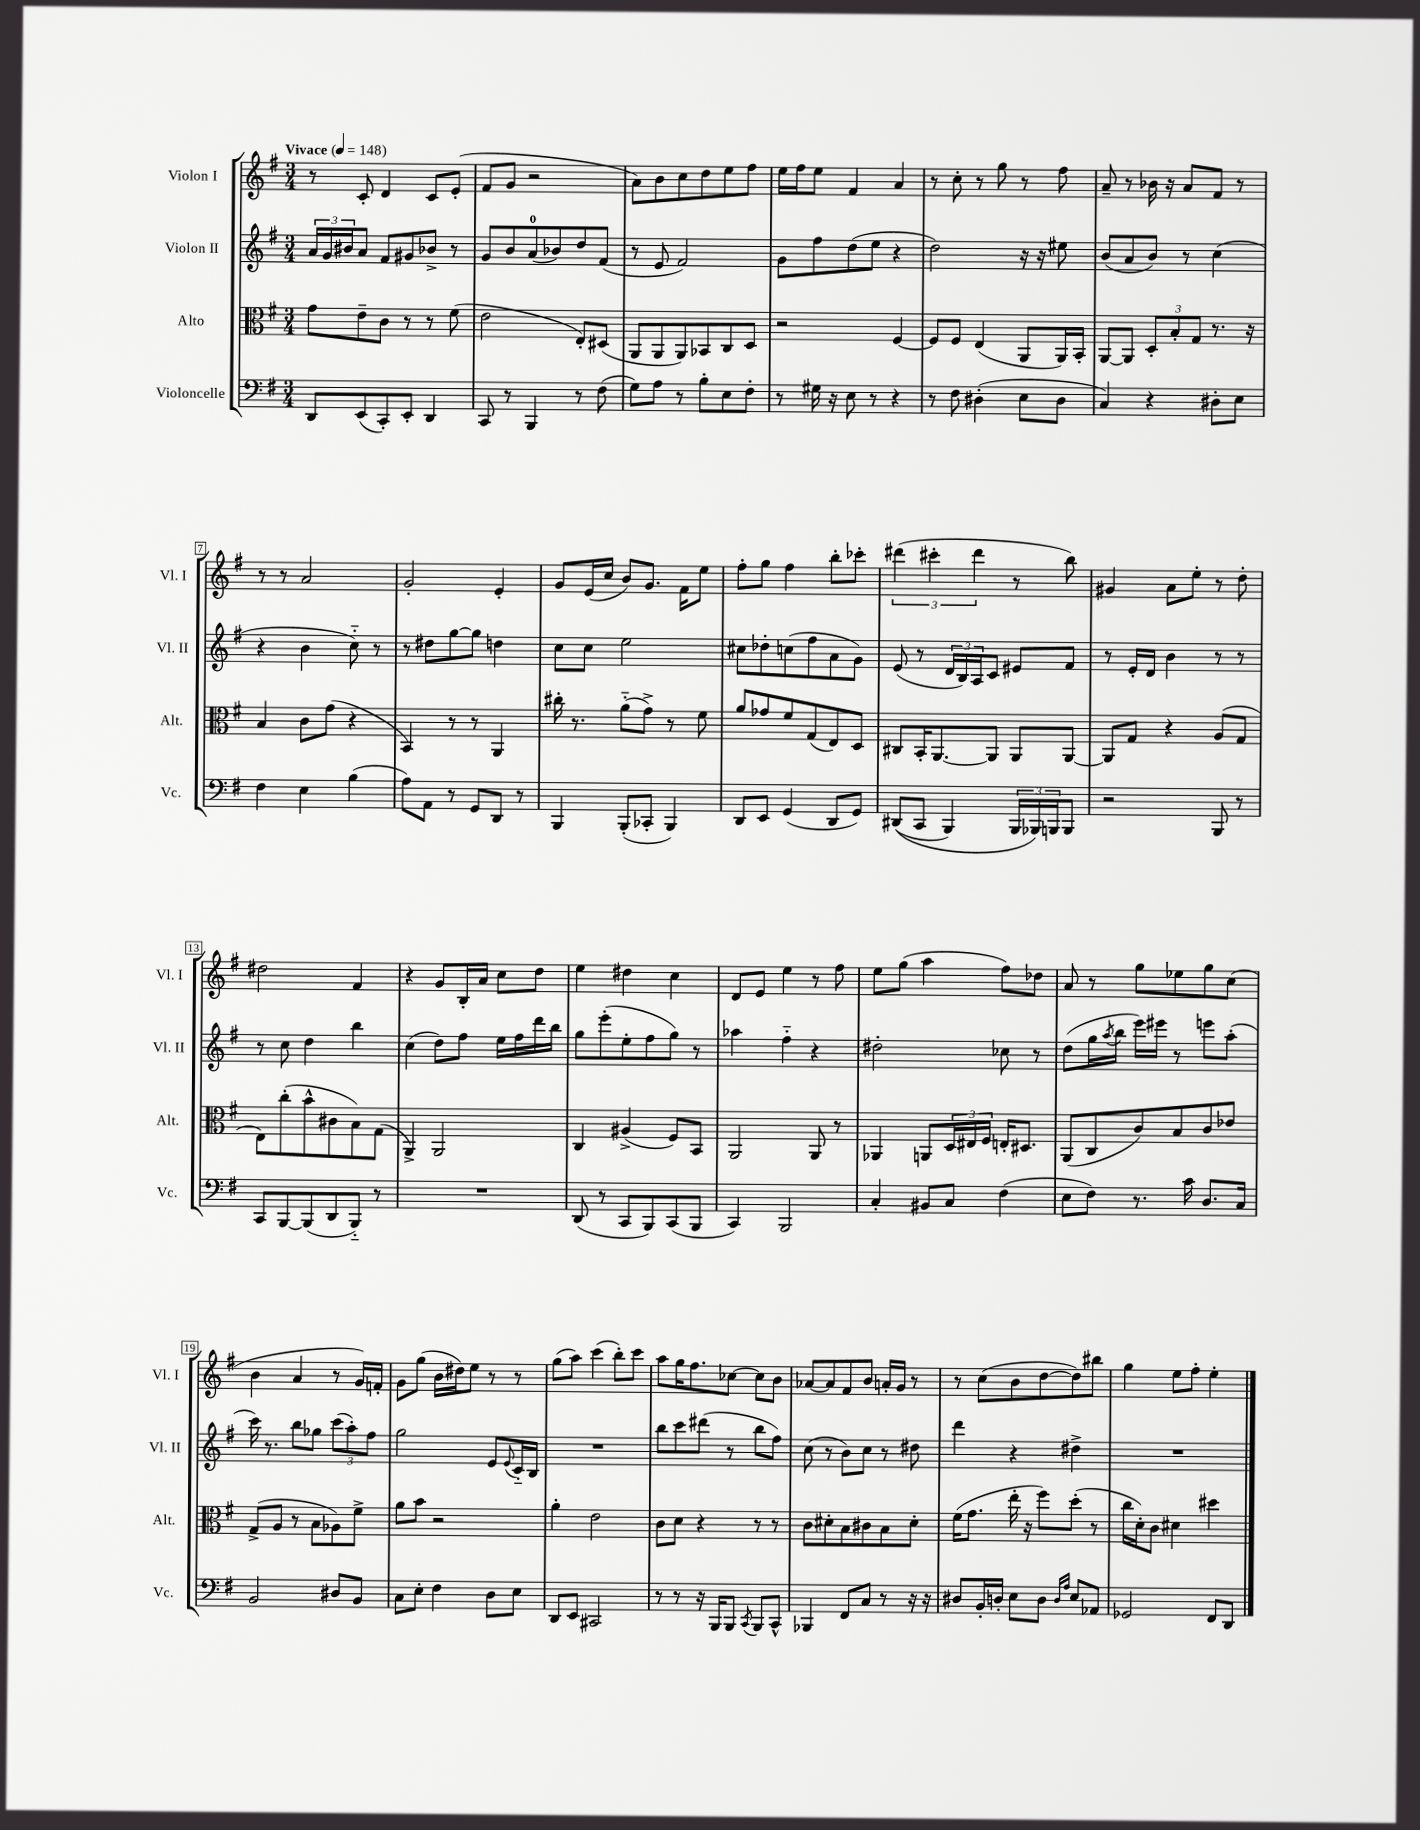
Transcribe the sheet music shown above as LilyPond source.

<<
\new StaffGroup <<
\new Staff = "s0" \with { instrumentName = "Violon I" shortInstrumentName = "Vl. I" } {
    \clef treble \key g \major \numericTimeSignature \time 3/4 \tempo "Vivace" 4 = 148
    r8 c'8-. d'4 c'8 e'8-.( |
    fis'8 g'8 r2 |
    a'8) b'8 c''8 d''8 e''8 fis''8 |
    e''16 fis''16 e''8 fis'4 a'4 |
    r8 c''8-. r8 g''8 r8 fis''8 |
    a'8-- r8 bes'16 r16 a'8 fis'8 r8 |
    r8 r8 a'2 |
    g'2-. e'4-. |
    g'8 e'16( c''16 b'8) g'8. fis'16 e''8 |
    fis''8-. g''8 fis''4 b''8-. ces'''8-. |
    \tuplet 3/2 { dis'''4( cis'''4-. dis'''4 } r8 b''8) |
    gis'4 a'8 e''8-. r8 d''8-. |
    dis''2 fis'4 |
    r4 g'8 b16-. a'16 c''8 d''8 |
    e''4 dis''4 c''4 |
    d'8 e'8 e''4 r8 fis''8 |
    e''8 g''8( a''4 fis''8) des''8 |
    a'8 r8 g''8 ees''8 g''8 c''8( |
    b'4 a'4 r8 g'16) f'16-. |
    g'8 g''8( b'16 dis''16) e''8 r8 r8 |
    g''8( a''8) c'''4( b''8-.) c'''8 |
    a''8 g''16 fis''8. ces''8~ ces''8 b'8 |
    aes'8~ aes'8 fis'8 b'8 a'16-. g'16 r8 |
    r8 c''8( b'8 d''8~ d''8) bis''8 |
    g''4 e''8 fis''8-. e''4-. \bar "|." |
}
\new Staff = "s1" \with { instrumentName = "Violon II" shortInstrumentName = "Vl. II" } {
    \clef treble \key g \major \numericTimeSignature \time 3/4
    \tuplet 3/2 { a'16 g'16 bis'16 } a'8 fis'8 gis'8 bes'8-> r8 |
    g'8 b'8 a'8-0( bes'8) d''8 fis'8( |
    r8 e'8 fis'2) |
    g'8 fis''8 d''8( e''8 r4 |
    d''2) r16 r16 eis''8 |
    b'8( a'8 b'8) r8 c''4( |
    r4 b'4 c''8-_) r8 |
    r8 dis''8 g''8~ g''8 d''4 |
    c''8 c''8 e''2 |
    cis''8 des''8-. c''8( fis''8 a'8 g'8) |
    e'8( r8 \tuplet 3/2 { d'16 b16) a16 } c'8 eis'8 fis'8 |
    r8 e'16-. d'16 b'4 r8 r8 |
    r8 c''8 d''4 b''4 |
    c''4( d''8) fis''8 e''16 fis''16 d'''16 b''16 |
    g''8 e'''8-.( e''8-. fis''8 g''8) r8 |
    aes''4 fis''4-_ r4 |
    dis''2-. ces''8 r8 |
    d''8( g''16 \acciaccatura { a''8 } b''16 e'''16) eis'''16 r8 e'''8 a''8-.( |
    c'''16) r8. b''8 ges''8 \tuplet 3/2 { c'''8( a''8-.) fis''8 } |
    g''2 e'8 \appoggiatura { e'8 } c'16-_ b16 |
    R2. |
    b''8 c'''8 dis'''8( r8 b''8 fis''8) |
    c''8( r8 b'8) c''8 r8 dis''8 |
    d'''4 r4 dis''4-> |
    R2. \bar "|." |
}
\new Staff = "s2" \with { instrumentName = "Alto" shortInstrumentName = "Alt." } {
    \clef alto \key g \major \numericTimeSignature \time 3/4
    g'8 e'8-- c'8 r8 r8 fis'8( |
    e'2 e8-.) dis8( |
    a,8 a,8 a,8) bes,8 c8 d8 |
    r2 fis4~ |
    fis8 fis8 e4( a,8 a,16) b,16-. |
    a,8~ a,8 \tuplet 3/2 { d8-. b8-. g8 } r8. r16 |
    b4 c'8 g'8( r4 |
    b,4) r8 r8 a,4 |
    cis''16-. r8. a'8-_( g'8->) r8 fis'8 |
    a'8 ges'8 fis'8 g8( e8) d8 |
    cis8 b,16-. a,8.~ a,8 a,8 a,8~ |
    a,8 g8 r4 a8( g8 |
    e8) c''8-.( b'8-^ cis'8 b8) g8( |
    a,4->) a,2 |
    c4 ais4->( fis8) b,8 |
    a,2 a,8 r8 |
    aes,4 a,8 \tuplet 3/2 { d16 eis16 fis16 } e16-. dis8. |
    a,8( c8 c'8) b8 c'8 ees'8 |
    g8->( a8 r8 b8 aes8) fis'8-> |
    a'8 b'8 r2 |
    a'4-. e'2 |
    c'8 d'8 r4 r8 r8 |
    c'8 dis'8-. b8 cis'8 b8 dis'8-. |
    fis'16( g'8. e''16-. r16 fis''8) d''8-.( r8 |
    c''16 d'16-.) c'8 dis'4 dis''4 \bar "|." |
}
\new Staff = "s3" \with { instrumentName = "Violoncelle" shortInstrumentName = "Vc." } {
    \clef bass \key g \major \numericTimeSignature \time 3/4
    d,8 e,8( c,8-.) e,8-. d,4 |
    c,8 r8 b,,4 r8 fis8( |
    g8) a8 r8 b8-. e8 fis8-. |
    r8 gis16 r16 e8 r8 r4 |
    r8 fis8 dis4-.( e8 dis8 |
    c4) r4 dis8-. e8 |
    fis4 e4 b4( |
    a8) a,8 r8 g,8 d,8 r8 |
    b,,4 b,,8-.( ces,8-. b,,4) |
    d,8 e,8 g,4( d,8 g,8) |
    dis,8(\( c,8 b,,4) \tuplet 3/2 { b,,16 bes,,16\) b,,16 } b,,8 |
    r2 b,,8 r8 |
    c,8 b,,8~ b,,8( d,8 b,,8-_) r8 |
    R2. |
    d,8( r8 c,8 b,,8) c,8( b,,8 |
    c,4) b,,2 |
    c4-. bis,8 c8 fis4( |
    e8 fis8) r8. c'16 d8. c16 |
    b,2 dis8 b,8 |
    c8 e8-. fis4 d8 e8 |
    d,8 e,8 cis,2 |
    r8 r8 r16 b,,16 b,,8 \acciaccatura { c,8 } b,,8 c,8-^ |
    bes,,4 fis,8 c8 r8 r16 r16 |
    dis8 b,16-. d16-. e8 d8 \grace { d16 a16 } e8 aes,8 |
    ges,2 fis,8 d,8 \bar "|." |
}
>>
>>
\layout { \context { \Score \override BarNumber.stencil = #(make-stencil-boxer 0.1 0.3 ly:text-interface::print) } }
